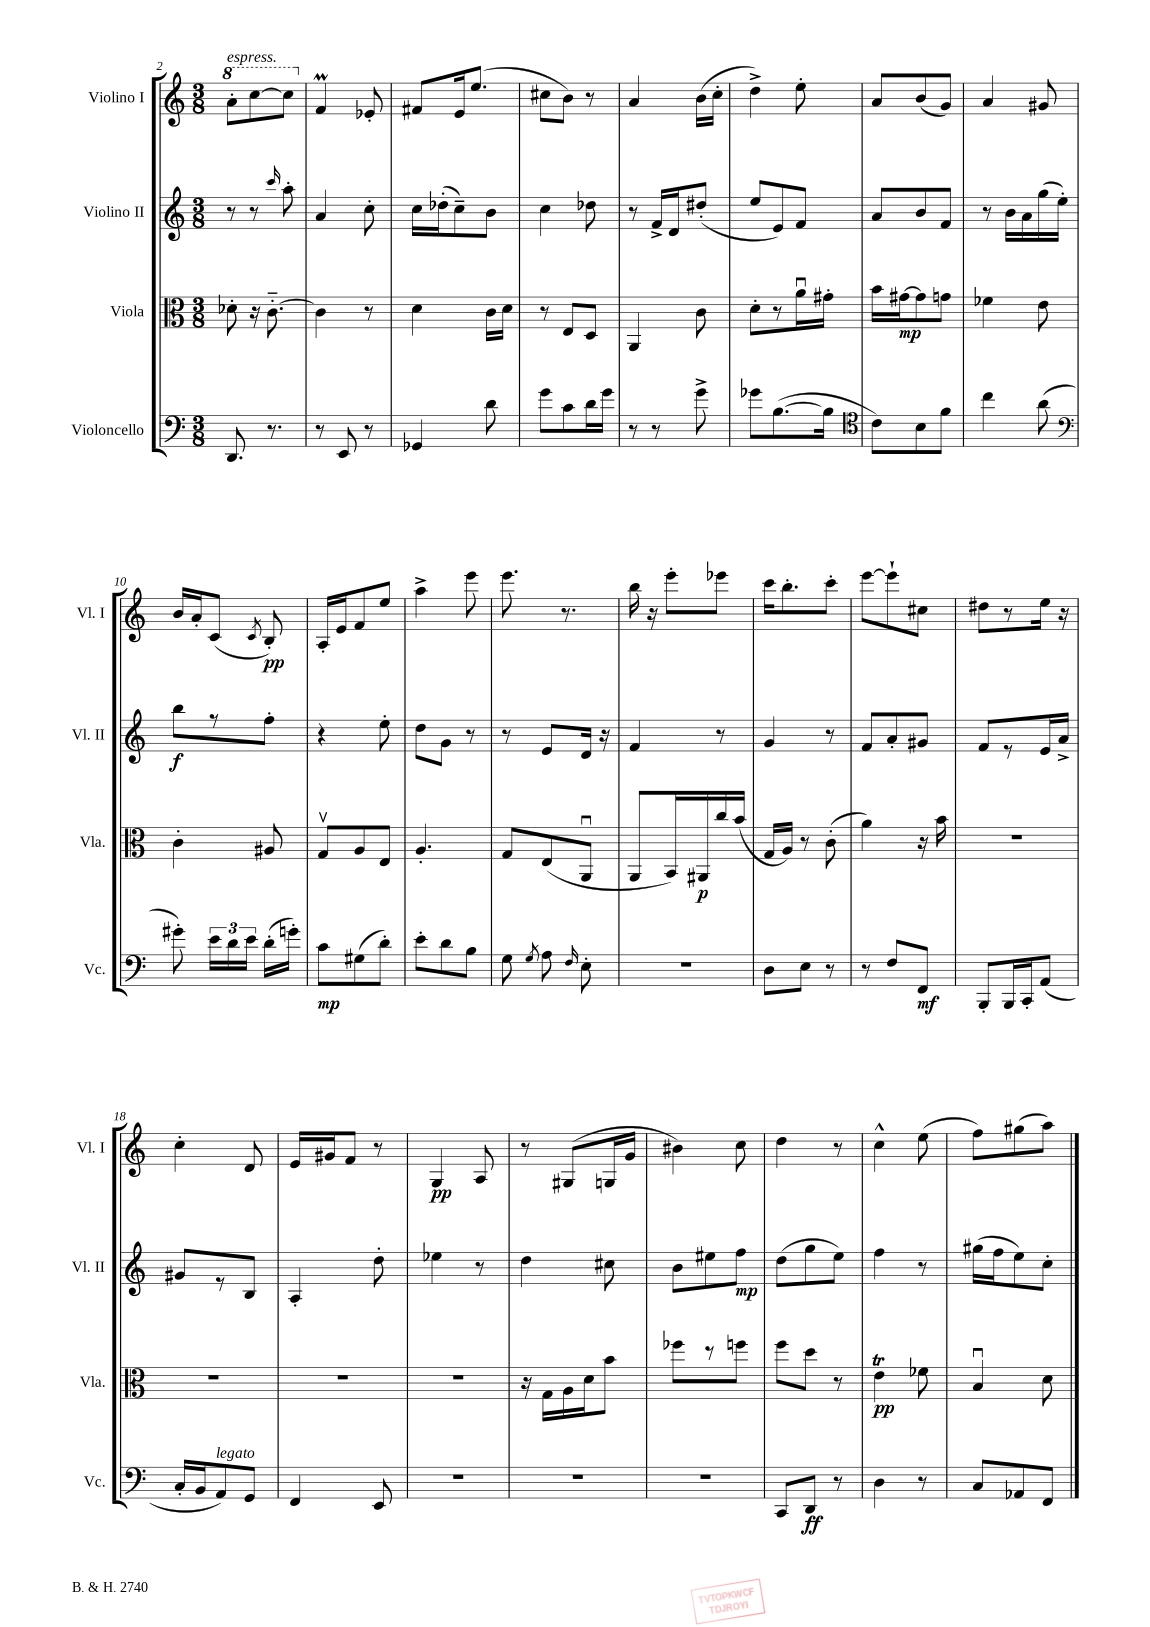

**kern	**kern	**kern	**kern
*staff4	*staff3	*staff2	*staff1
*clefF4	*clefC3	*clefG2	*clefG2
*k[]	*k[]	*k[]	*k[]
*M3/8	*M3/8	*M3/8	*M3/8
8.DD	8d-'	8r	8aa'
.	16r	8r	[8ccc
8.r	[8.c'~	.	.
.	.	16qqccc	.
.	.	8aa'	8ccc]
=	=	=	=
8r	4c]	4a	4f
8EE	.	.	.
8r	8r	8cc'	8e-'
=	=	=	=
4GG-	4d	16cc	8f#
.	.	(16dd-'	.
.	.	8cc~)	16e
.	.	.	(8.ee
8d	16c	8b	.
.	16d	.	.
=	=	=	=
8g	8r	4cc	8cc#
8c	8E	.	8b)
16d	8D	8dd-	8r
16g	.	.	.
=	=	=	=
8r	4AA	8r	4a
8r	.	16f^	.
.	.	16d	.
8g^	8c	(8dd#'	(16b
.	.	.	16cc'
=	=	=	=
8g-	8d'	8ee	4dd^)
([8.B	8r	8e)	.
.	16au	8f	8ee'
16B]	16g#'	.	.
=	=	=	=
*clefC4	*	*	*
8c)	16b	8a	8a
.	[16g#	.	.
8B	8g#]	8b	(8b
8f	8g	8f	8g)
=	=	=	=
4cc	4f-	8r	4a
.	.	16b	.
.	.	16a	.
(8a	8e	(16gg	8g#
.	.	16ee')	.
=	=	=	=
*clefF4	*	*	*
8g#')	4c'	8bb	16b
.	.	.	16a'
24e	.	8r	(8c
24d	.	.	.
24e	.	.	.
.	.	.	8qc
(16d'	8A#	8ff'	8B')
16g')	.	.	.
=	=	=	=
8c	8Gv	4r	16A'
.	.	.	16e
(8G#	8A	.	8f
8d')	8E	8ee'	8ee
=	=	=	=
8e'	4.A'	8dd	4aa^
8d	.	8g	.
8B	.	8r	8eee
=	=	=	=
8G	8G	8r	8.eee
8qG	.	.	.
8A	(8E	8e	.
.	.	.	8.r
16qqF	.	.	.
8E'	8AAu	16d	.
.	.	16r	.
=	=	=	=
4.r	8AA	4f	16bb
.	.	.	16r
.	16BB)	.	8eee'
.	16AA#	.	.
.	16cc	8r	8eee-
.	(16b	.	.
=	=	=	=
8D	16G	4g	16ccc
.	16A)	.	8.bb'
8E	8r	.	.
8r	(8c'	8r	8ccc'
=	=	=	=
8r	4a)	8f	[8eee
8F	.	8a'	8eee`]
8FF	16r	8g#	8cc#
.	16b	.	.
=	=	=	=
8BBB'	4.r	8f	8dd#
16BBB	.	8r	8r
16CC'	.	.	.
(8AA	.	16e	16ee
.	.	16a^	16r
=	=	=	=
16C'	4.r	8g#	4cc'
16BB	.	.	.
8AA)	.	8r	.
8GG	.	8B	8d
=	=	=	=
4FF	4.r	4A'	16e
.	.	.	16g#
.	.	.	8f
8EE	.	8dd'	8r
=	=	=	=
4.r	4.r	4ee-	4G
.	.	8r	8A
=	=	=	=
4.r	16r	4dd	8r
.	16G	.	.
.	16A	.	(8G#
.	16d	.	.
.	8b	8cc#	16G
.	.	.	16g
=	=	=	=
4.r	8ff-	8b	4b#)
.	8r	8ee#	.
.	8ff	8ff	8cc
=	=	=	=
8CC	8ff	(8dd	4dd
8DD	8dd	8gg	.
8r	8r	8ee)	8r
=	=	=	=
4D	4e	4ff	4cc^^
8r	8f-	8r	(8ee
=	=	=	=
8C	4Bu	(16gg#	8ff)
.	.	16ff	.
8AA-	.	8ee)	(8gg#
8FF	8d	8cc'	8aa)
==	==	==	==
*-	*-	*-	*-
